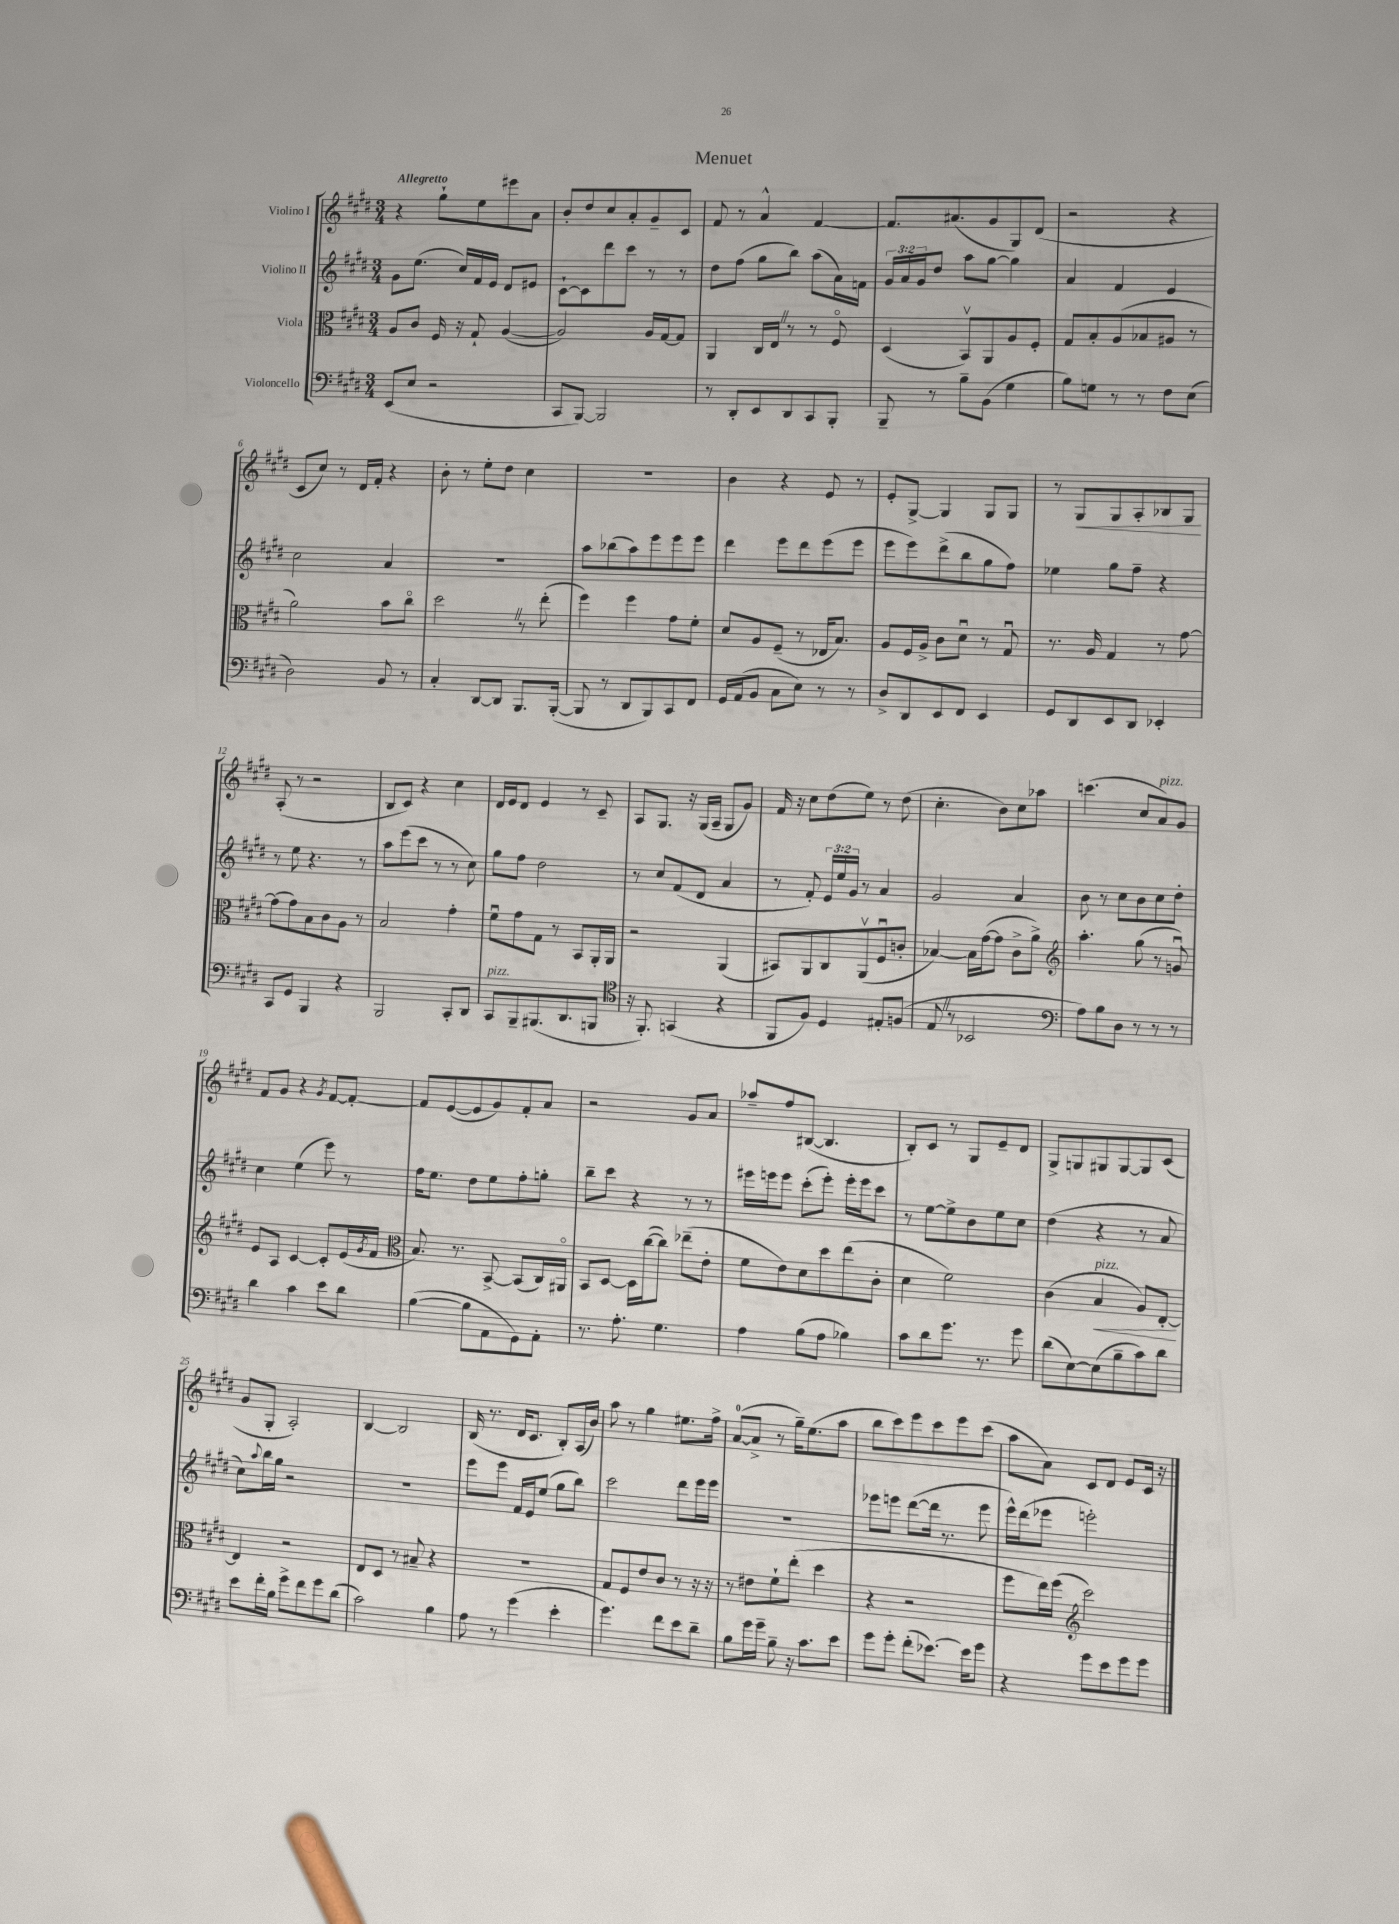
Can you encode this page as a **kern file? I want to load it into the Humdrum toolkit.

**kern	**kern	**kern	**kern
*staff4	*staff3	*staff2	*staff1
*clefF4	*clefC3	*clefG2	*clefG2
*k[f#c#g#d#]	*k[f#c#g#d#]	*k[f#c#g#d#]	*k[f#c#g#d#]
*M3/4	*M3/4	*M3/4	*M3/4
(8EE/L	8A/L	8g#\L	4r
8E/J	8c#/J	(8.ee\J	.
2r	16F#/	.	8gg#`\L
.	16r	16cc#/LL)	.
.	8G#`/	16f#/	8ee\
.	.	16e/JJ	.
.	([4A/	8d#/L	8eee#\
.	.	8e#/J	8a\J
=	=	=	=
8CC#/L	2A/])	[8c#`\L	8b'/L
[8BBB/J)	.	8c#\]	8dd#/
2BBB/]	.	8ddd#\	8cc#/
.	.	8ccc#\J	8a'/
.	16A/LL	8r	8g#~/
.	[16G#/J	.	.
.	8G#/]J	8r	8c#/J
=	=	=	=
8r	4AA/	8dd#\L	8f#/
8DD#'/L	.	(8ff#\J	8r
8EE/	16C#/LL	8gg#\L	4a^^/
.	16E/JJ	.	.
8DD#/	8r	8bb\J)	.
8CC#/	8r	(8aa\L	[4f#/
8BBB'/J	8F#o/	16a\L)	.
.	.	16f\JJ	.
=	=	=	=
8BBB~/	(4D#/	24g#/LL	8.f#/]L
.	.	24a/	.
.	.	24g#/J	.
8r	.	8dd#/J	.
.	.	.	(8.a#/
8B~\L	8BBv/L)	8aa\L	.
(8BB\J	8AA/	[8gg#\J	8g#/
4G#\	8A/	4gg#\]	8G#/)
.	8F#'/J	.	(8d#/J
=	=	=	=
8B\L)	8G#/L	4a/	2r
8G\J	8B'/	.	.
8r	(8A/	4f#/	.
8r	8B-/	.	.
8F#\L	8A#/J	4e/	4r
(8E\J	8r	.	.
=	=	=	=
2D#\)	2a\)	2cc#\	8c#/L
.	.	.	8cc#/J)
.	.	.	8r
.	.	.	16d#/LL
.	.	.	16f#'/JJ
8BB/	8b\L	4a/	4r
8r	8cc#o\J	.	.
=	=	=	=
4C#'/	2dd#\	2.r	8b'\
.	.	.	8r
[8DD#/L	.	.	8ee'\L
8DD#/]J	.	.	8dd#\J
8.BBB/L	8r	.	4cc#\
.	(8ee'\	.	.
([16BBB'/Jk	.	.	.
=	=	=	=
8BBB/]	4ff#\)	8aa\L	2.r
8r	.	(8bb-\	.
8DD#/L	4ff#\	8aa\)	.
8BBB/)	.	8eee\	.
8CC#/	8g#\L	8eee\	.
8FF#/J	8f#'\J	8eee\J	.
=	=	=	=
16GG#/LL	8d#/L	4ddd#\	4b\
(16AA/J	.	.	.
8BB/J	8A/	.	.
8C#\L	(8F#~/J	8eee\L	4r
8E\J)	8r	8ddd#\	.
8r	16E-/LK	(8eee\	8e/
.	8.B/J)	.	.
8r	.	8eee\J	8r
=	=	=	=
8D#^/L	8A/L	8eee\L	8e'/L
8DD#/	16F#/L	8eee\)	[8G#^/J
.	16A^/JJ	.	.
8EE/	8c#\L	(8ddd#^\	4G#/]
8FF#/J	8d#u\J	8bb\	.
4EE/	8r	8gg#\	8G#/L
.	8G#u/	8ff#\J)	8G#/J
=	=	=	=
8GG#/L	8.r	4ee-\	8r
8DD#/	.	.	8G#/L
.	16A/	.	.
8EE/	4G#/	8gg#\L	8G#/
8DD#/J	.	8ff#~\J	8A'/
4EE-'/	8r	4r	8B-/
.	[8g#\	.	8G#/J
=	=	=	=
8CC#/L	(8g#\]L	8r	(8A'/
8GG#/J	8g#\)	8ee\	8r
4BBB/	8B\	4.r	2r
.	8c#\	.	.
4r	8A\J	.	.
.	8r	8r	.
=	=	=	=
2BBB/	2B/	8aa\L	8B/L
.	.	(8eee\	8c#/J)
.	.	8ccc#\J	4r
.	.	8r	.
8CC#'/L	4g#'\	8r	4cc#\
8DD#/J	.	8cc#\)	.
=	=	=	=
8CC#/L	8f#u\L	8gg#\L	16d#/LL
.	.	.	16e/J
8BBB~/	8g#\	8ff#\J	8d#/J
(8.BBB#/	8G#\J	2dd#\	4e/
.	8r	.	.
8.DD#/	.	.	.
.	8BB/L	.	8r
8BBB/J	16AA'/L	.	8c#~/
.	16AA/JJ	.	.
=	=	=	=
*clefC4	*	*	*
16r	2r	8r	8A/L
8.FF#'/)	.	.	.
.	.	8cc#/L	8.G#/J
(4GG/	.	(8f#/	.
.	.	.	16r
.	.	8d#/J	(16G#/LL
.	.	.	16A~/JJ
4r	(4AA/	4a/	8G#/L
.	.	.	8g#/J)
=	=	=	=
8FF#/L	8BB#/L)	8r	16f#/
.	.	.	16r
8F#/J)	8AA/	8f#'/)	8cc#\L
4D#/	8C#/	24e/LL	(8dd#\
.	.	24ee/	.
.	.	24g#/JJ	.
.	(8AAv/	8r	8ee\J)
8E#'/L	8F#u/	4a/	8r
(8F/J	8c'/J	.	(8dd#\
=	=	=	=
8E/	[4B-/)	2g#/	4.cc#'\
8r	.	.	.
2BB-/	16B-\]LL	.	.
.	([16g#\J	.	.
.	8g#\]J	.	8b\L)
.	8c#^\L	4a/	8cc#\
.	8a^\J)	.	8aa-\J
=	=	=	=
*clefF4	*clefG2	*	*
8A\L)	4.aa'\	8b\	(4.ccc\
8B\	.	8r	.
8D#\J	.	8cc#\L	.
8r	(8gg#\	8b\	8cc#/L
8r	8r	8cc#\	8a/)
8r	8gu/)	8dd#'\J	8g#/J
=	=	=	=
4d#\	8e/L	4cc#\	8f#/L
.	8A/J	.	8g#/J
4c#\	[4c#/	(4ee\	4r
.	.	.	8qg#/
8e\L	8c#'/]L	8eee\)	[8f#/L
8d#\J	(16e/L	8r	8f#'/_J
.	8qg#/	.	.
.	16f#/JJ	.	.
=	=	=	=
*	*clefC3	*	*
([4B\	8.B/)	16ff#\LK	8f#/]L
.	.	8.ee\J	.
.	.	.	([8e/
.	8.r	.	.
8B\]L	.	8dd#\L	8e/]
8AA\	[8BB^/	8ee\	8g#/)
8GG#\)	(8BB/]L	8ff#'\	8f#'/
8AA'\J	16C#/L)	8gg'\J	8a/J
.	16AA#o/JJ	.	.
=	=	=	=
8.r	8BB/L	8bb~\L	2r
.	[8D#/J	8ccc#\J	.
8.A'\	.	.	.
.	16D#\]LL	4r	.
.	([16cc#\J	.	.
4.G#\	8cc#\]J)	.	.
.	(8ee-~\L	8r	8g#/L
.	8e'\J	8r	8a/J
=	=	=	=
4A\	8f#\L	16eee#\LL	8aa-~/L
.	.	16eee\J	.
.	8e\)	8eee\J	8ff#/
(8B\L	8d#\	(8ccc#'\L	([8B#/J
8A\J	8dd#\	8eee'\J)	4.B#/]
4B-\)	(8ee\	16eee'\LL	.
.	.	16eee\J	.
.	8c#'\J	8ccc#\J	.
=	=	=	=
8c#\L	4d#\	8r	8B'/L)
8d#\	.	[8ee\L	8c#/J
8.g#\J	2f#\)	8ee^\]	8r
.	.	8b\	8G#/L
8.r	.	.	.
.	.	8ee\	8e~/
8g#\	.	8cc#\J	8d#/J
=	=	=	=
(8d#\L	(4c#\	(4dd#\	8G#^/L
[8E\)	.	.	8G/
(8E\]	4B/	4r	8G#/
8B~\	.	.	[8G#/
8c#\)	8A/L)	8r	8G#/]
8d#\J	[8E'/J	8a/	(8c#/J
=	=	=	=
8e\L	4E/]	8cc#\L)	8g#/L
.	.	8qqaa/	.
16f#'\L	.	16bb\L	8G#'/J
16B\JJ	.	16gg#\JJ	.
8g#^\L	2r	2r	2A'/)
8f#\	.	.	.
8g#\	.	.	.
(8d#\J	.	.	.
=	=	=	=
2c#\)	8E/L	2.r	[4B/
.	8D#/J	.	.
.	8r	.	2B/]
.	8B#~/	.	.
4B\	4r	.	.
=	=	=	=
8A\	2.r	8eee\L	(16B/
.	.	.	8.r
8r	.	8eee\J	.
(4g#\	.	16f#/LL	16d#/LK
.	.	16e/J	8.c#/J
.	.	(8ee/J	.
4e'\	.	8gg#\L	8B'/L)
.	.	8bb\J)	(16A/L
.	.	.	16b/JJ)
=	=	=	=
4.g#\)	8G#/L	2ccc#\	8aa\
.	8F#/	.	8r
.	8e/	.	4gg#\
8f#\L	8c#/J	.	.
8e\	8r	8ddd#\L	8.ee#\L
8d#~\J	16r	16eee\L	.
.	16r	16eee\JJ	16ff#^\Jk
=	=	=	=
8B\L	8r	2.r	([8a/L
16g#\L	8e#\L	.	8a^/]J
16g#~\JJ	.	.	.
8B~\	8f#`\	.	8r
16r	(8ee'\J	.	16gg#~\LK)
8.c#\L	.	.	(8.ee\
.	4dd#\	.	.
8e\J	.	.	8aa\J
=	=	=	=
8g#\L	4r	8eee-\L	8bb\L
8g#'\J	.	8eee\J	8ccc#\)
(8f#'\L	2r	([8ddd#\L	8eee\
[8.e-\J)	.	16ddd#\]Jk	8ccc#\
.	.	8.r	.
.	.	.	8eee\
16e-\]LK	.	.	.
8g#\J	.	8eee\	(8ccc#\J
=	=	=	=
4r	8ff#\L	16eee^^\LL)	8aa\L
.	.	(16ddd#\J	.
.	16ee\L)	8eee-\J	8a\J)
.	(16ff#\JJ	.	.
*	*clefG2	*	*
8g#\L	2ccc#\)	2eee'\)	8c#/L
8e\	.	.	8d#/J
8g#\	.	.	8e/L
8g#\J	.	.	16c#/Jk
.	.	.	16r
==	==	==	==
*-	*-	*-	*-
